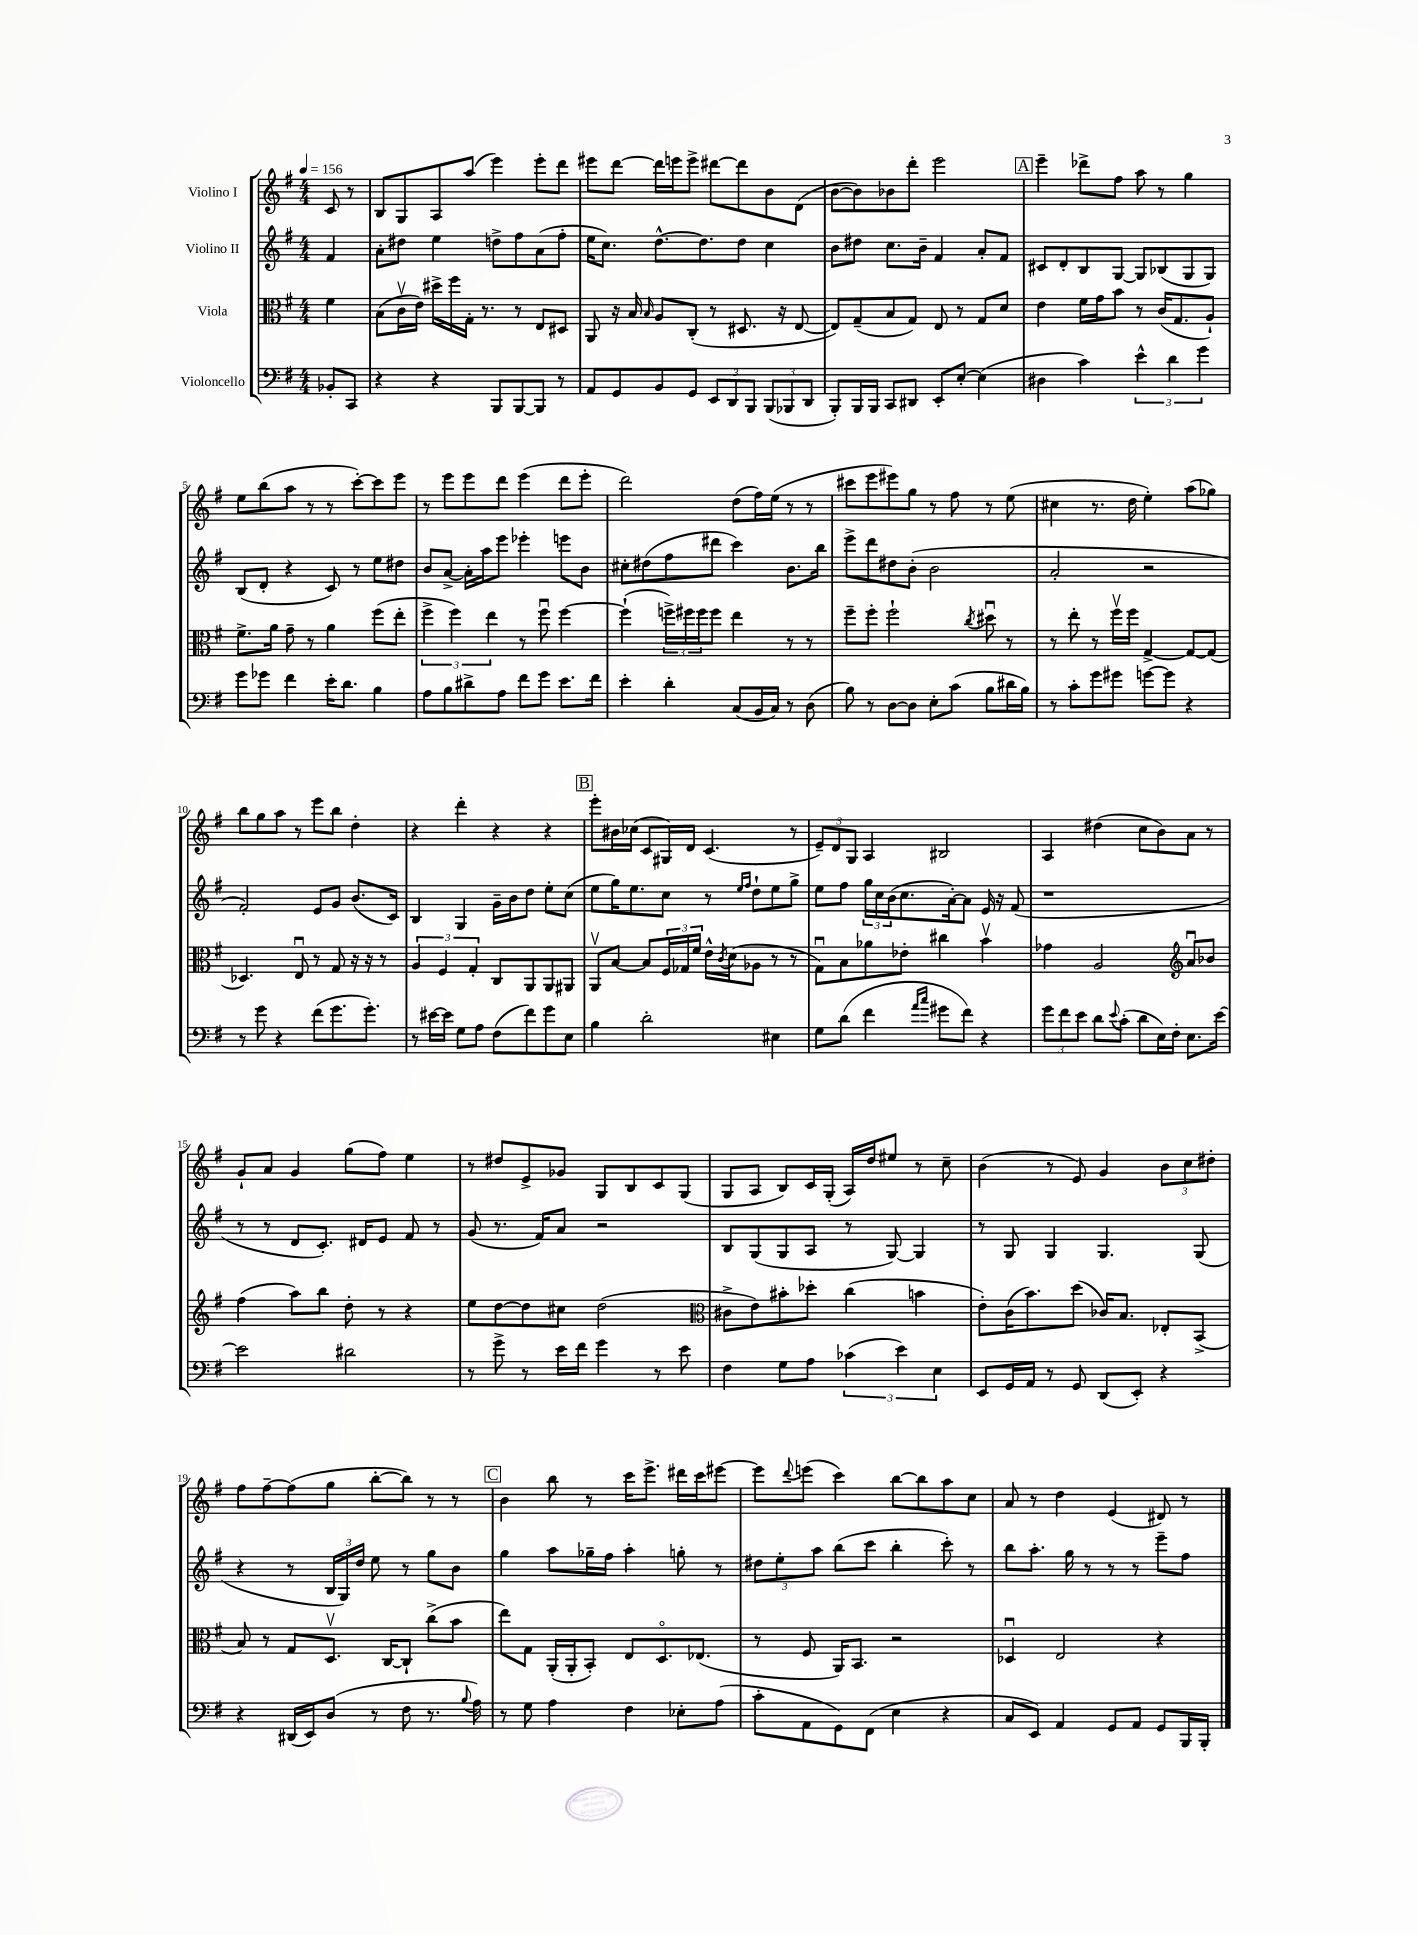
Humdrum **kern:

**kern	**kern	**kern	**kern
*part4	*part3	*part2	*part1
*staff4	*staff3	*staff2	*staff1
*I"Violoncello	*I"Viola	*I"Violino II	*I"Violino I
*clefF4	*clefC3	*clefG2	*clefG2
*k[f#]	*k[f#]	*k[f#]	*k[f#]
*M4/4	*M4/4	*M4/4	*M4/4
*MM156	*MM156	*MM156	*MM156
=	=	=	=
8BB-X'/L	4f#\	4f#/	8c/
8CC/J	.	.	8r
=1	=1	=1	=1
4r	(8B\L	8a'\L	8B/L
.	16cv\L	8dd#X\J	8G/
.	16e\JJ)	.	.
4r	16dd#X^\LL	4ee\	8A/
.	16ff#\	.	.
.	16G'\JJ	.	(8aa/J
.	8.r	.	.
8BBB/L	.	8ddn^\L	4eee\)
[8BBB/	8r	8ff#\	.
8BBB/J]	8E/L	(8a\	8eee'\L
8r	8D#X/J	8ff#'\J	8ddd\J
=2	=2	=2	=2
8AA/L	8AA/	16ee\KL	8eee#X\L
.	.	8.cc\J)	.
8GG/	16r	.	[8ddd\J
.	16B/	.	.
.	16qqB/	.	.
8BB/	8A/L	[8.dd^^\L	16ddd\LL]
.	.	.	16eeen\J
8GG/J	(8C'/J	.	8eee^\J
.	.	8.dd\]	.
12EE/L	8r	.	[8ddd#X\L
12DD/	.	.	.
.	8.D#X/	8dd\J	8ddd#\]
12BBB/J	.	.	.
(12BBB/L	.	4cc\	8b\
.	16r	.	.
12BBB-X/	.	.	.
.	[8E/	.	(8d\J
12DD/J	.	.	.
=3	=3	=3	=3
8BBB'/L)	8E/L])	8b\L	[8b\L
16BBB/L	(8G~/	8dd#X\J	8b\])
16BBB/JJ	.	.	.
8CC/L	8B/	8.cc\L	8b-X\
8DD#X/J	8G/J)	.	8ddd'\J
.	.	16b~\Jk	.
8EE'/L	8E/	4f#/	2eee\
[8E'/J	8r	.	.
(4E\]	8G/L	8a'/L	.
.	8d/J	8f#/J	.
!!LO:REH:place=s1:t=A
=4	=4	=4	=4
4D#X\	4e\	8c#X/L	4eee~\
.	.	8d'/	.
4c\)	16f#\LL	8B/	8ddd-X^\L
.	16g\J	.	.
.	8b\J	[8G/J	8ff#\J
6e^^\	8r	8G/L]	8aa\
.	(16c/KL	(8B-X/	8r
6d\	.	.	.
.	8.G/	.	.
.	.	8G/	4gg\
6g\	.	.	.
.	8A`/J)	8G/J)	.
!!LO:LB:g=z
=5	=5	=5	=5
8g\L	8.f#^\L	(8B/L	8ee\L
8g-X\J	.	8d'/J	(8bb\
.	16a\Jk	.	.
4f#\	8g~\	4r	8aa\J
.	8r	.	8r
16e'\KL	4a\	8c/)	8r
8.d\J	.	.	.
.	.	8r	[8ccc'\L)
4B\	(8ff#\L	8ee\L	8ccc\]
.	8ee'\J	8dd#X\J	8eee\J
=6	=6	=6	=6
8A\L	6ff#^\	8b/L	8r
8B\	.	[8a^/J	8eee\L
.	6ff#\)	.	.
8d#X^\	.	16a'\LL]	8eee\
.	.	16aa\J	.
.	6ee\	.	.
8A\J	.	8eee\J	8ddd\J
8f#\L	8r	4eee-X'\	(4eee\
8g\J	8ff#u\	.	.
8.e\L	[4ff#\	8eeen\L	8ddd\L
.	.	8b\J	8eee'\J
16f#\Jk	.	.	.
=7	=7	=7	=7
4e'\	(4ff#`\]	8cc#X'\L	2ddd\)
.	.	(8dd#X\	.
4d'\	24ffn^\LL)	8ff#\	.
.	24ff#X\	.	.
.	24ff#\J	.	.
.	8ff#\J	8ddd#X\J	.
(8C/L	4ee\	4ccc\)	(8dd\L
16BB/L	.	.	16ff#\L)
16C/JJ)	.	.	(16ee\JJ
8r	8r	8.b\L	8r
(8D\	8r	.	8r
.	.	16bb\Jk	.
=8	=8	=8	=8
8B\)	8ff#~\L	8eee^\L	8ccc#X\L
8r	8ff#'\J	8ddd\	8eee\
[8D\L	2ff#`\	8dd#X\	8eee#X\)
8D\J]	.	(8b'\J	8gg\J
8E'\L	.	2b\	8r
(8c\J	.	.	8ff#\
.	8qcc/	.	.
8B\L	8dd#Xu\	.	8r
16d#X\L	8r	.	(8ee\
16B\JJ)	.	.	.
=9	=9	=9	=9
8r	8r	2a'/	4cc#X\
8c'\L	8ee'\	.	.
8g\	8r	.	8.r
8g#X\J	16ff#v\LL	.	.
.	16ff#\JJ	.	16dd\
[8gn\L	[4G^/	2r	4ee'\)
8g\J]	.	.	.
4r	8G/L_	.	(8aa\L
.	(8G/J]	.	8gg-X\J)
!!LO:LB:g=z
=10	=10	=10	=10
8r	4.D-X/)	2f#'/)	8bb\L
8g\	.	.	8gg\
4r	.	.	8aa\J
.	8Eu/	.	8r
(8f#\L	8r	8e/L	8eee\L
8.g\	8G/	8g/J	8bb\J
.	16r	(8.b/L	4dd'\
8.g'\J)	16r	.	.
.	8r	.	.
.	.	16c/Jk)	.
=11	=11	=11	=11
8r	6A/	4B/	4r
[16e#X\LL	.	.	.
.	6F#/	.	.
16e#\JJ]	.	.	.
8G\L	.	4G/	4ddd'\
.	6G'/	.	.
8A\J	.	.	.
(8F#\L	8C/L	16g~\LL	4r
.	.	16b\J	.
8f#\)	8AA/	8dd\J	.
8g\	8AA/	8ee'\L	4r
8E\J	8AA#X/J	(8cc\J	.
!!LO:REH:place=s1:t=B
=12	=12	=12	=12
4B\	8AAv/L	8ee\L	8eee'\L
.	[8B/J	16gg\K)	16b#X\L
.	.	8.ee\	(16cc-X\JJ
2d'\	8B/L]	.	8c/L
.	24F#/L	8cc\J	16G#X/L)
.	24G-X/	.	.
.	.	.	16d/JJ
.	24f#/JJ	.	.
.	16e^^\LL	8r	(4.c/
.	8qc/	.	.
.	(16d\J	.	.
.	.	16qqee/LL	.
.	.	16qqff#/JJ	.
.	8A-X\J	8dd`\L	.
4E#X\	8r	8ee\	.
.	8r	8gg^\J	8r
=13	=13	=13	=13
8G\L	8Gu\L)	8ee\L	12e~/L)
.	.	.	12d/
(8d\J	8B\	8ff#\J	.
.	.	.	12G/J
4f#\	8a-X\	24gg\LL	4A/
.	.	24cc\	.
.	.	(24b\J	.
.	8e-X'\J	8.cc\	.
16qqa/LL	.	.	.
16qqcc/JJ	.	.	.
8g#X\L	4cc#X\	.	2B#X/
.	.	[16a'\k)	.
8f#\J)	.	8a\J]	.
4r	4bv\	16e/	.
.	.	16r	.
.	.	(8f#/	.
=14	=14	=14	=14
12g\L	4g-X\	1r	4A/
12f#\	.	.	.
12e\J	.	.	.
8d\L	2A/	.	(4dd#X\
8qqe/	.	.	.
(8c'\J	.	.	.
8d\L	.	.	8cc\L
16E\L)	.	.	8b\)
16F#'\JJ	.	.	.
*	*clefG2	*	*
8.E\L	8au/L	.	8a\J
.	8b-X/J	.	8r
[16e\Jk	.	.	.
!!LO:LB:g=z
=15	=15	=15	=15
2e\]	(4ff#\	8r	8g`/L
.	.	8r	8a/J
.	8aa\L)	8d/L	4g/
.	8bb\J	8.c'/J)	.
2d#X\	8dd'\	.	(8gg\L
.	.	16d#X/KL	.
.	8r	8e/J	8ff#\J)
.	4r	8f#/	4ee\
.	.	8r	.
=16	=16	=16	=16
8r	8ee\L	(8g/	8r
8g^\	[8dd\	8.r	8dd#X/L
8r	8dd\]	.	8e^/
.	.	16f#/KL)	.
16e\LL	8cc#X\J	8a/J	8g-X/J
16f#\JJ	.	.	.
4g\	(2dd\	2r	8G/L
.	.	.	8B/
8r	.	.	8c/
8e\	.	.	(8G/J
=17	=17	=17	=17
*	*clefC3	*	*
4F#\	8c#X^\L	8B/L	8G/L
.	8e\)	(8G/	8A/J
8G\L	8b#X'\	8G/	8B/L)
8A\J	8dd-X'\J	8A/J	16c/L
.	.	.	(16G'/JJ
(6c-X\	(4cc\	8r	16A/LL)
.	.	.	16dd/J
.	.	[8G/)	8ee#X/J
6e\)	.	.	.
.	4bn\	4G/]	8r
6E\	.	.	.
.	.	.	8cc~\
=18	=18	=18	=18
8EE/L	8e'\L)	8r	(4b\
16GG/L	(16c\K	8G/	.
16AA/JJ	8.b\)	.	.
8r	.	4G/	8r
8GG/	(8dd\J	.	8e/)
(8DD/L	16c-X/KL)	4.G/	4g/
.	8.B/J	.	.
8EE'/J)	.	.	.
4r	8E-X'/L	.	12b\L
.	.	.	12cc\
.	(8BB^/J	(8G/	.
.	.	.	12dd#X'\J
!!LO:LB:g=z
=19	=19	=19	=19
4r	8B/)	4r	8ff#\L
.	8r	.	[8ff#~\
(16DD#X/LL	8G/L	8r	(8ff#\]
16EE/J)	.	.	.
(8D/J	8.Dv/J	24B/LL	8gg\J
.	.	24G/)	.
.	.	24dd/JJ	.
8r	.	8ee\	[8bb'\L
.	[16C/KL	.	.
8F#\	8C`/J]	8r	8bb\J])
8.r	(8cc^\L	8gg\L	8r
.	8b\J	8b\J	8r
8qqB/	.	.	.
16A\)	.	.	.
!!LO:REH:place=s1:t=C
=20	=20	=20	=20
8r	8ee\L)	4gg\	4b\
8G\	8G\J	.	.
4A\	(16AA'/LL	8aa\L	8bb\
.	16AA'/J	.	.
.	8BB'/J)	16gg-X~\L	8r
.	.	16ff#\JJ	.
4F#\	8E/L	4aa'\	16ccc\KL
.	.	.	8.eee^\J
.	8.D/	.	.
8E-X'\L	.	8ggn'\	16ddd#X\LL
.	(8.E-X/J	.	16ccc\J
(8A\J	.	8r	[8eee#X\J
=21	=21	=21	=21
8c'\L	8r	12dd#X\L	8eee#\L]
.	.	12ee'\	.
.	.	.	8qqddd/
8AA\	8F#/	.	(8eeen\J
.	.	12aa\J	.
8GG\)	16AA/KL)	(8bb\L	4ccc\)
.	8.BB/J	.	.
(8FF#\J	.	8ccc\J	.
4E\	2r	4bb'\	[8bb\L
.	.	.	8bb\]
4r	.	8ccc'\)	8aa\
.	.	8r	8cc\J
=22	=22	=22	=22
8C/L	4D-Xu/	8bb\L	8a/
8EE/J)	.	8.aa'\J	8r
4AA/	2E/	.	4dd\
.	.	16gg\	.
.	.	8r	.
8GG/L	.	8r	(4e/
8AA/J	.	8r	.
8GG/L	4r	8eee~\L	8d#X/)
16BBB/L	.	8ff#\J	8r
16BBB'/JJ	.	.	.
==	==	==	==
*-	*-	*-	*-
